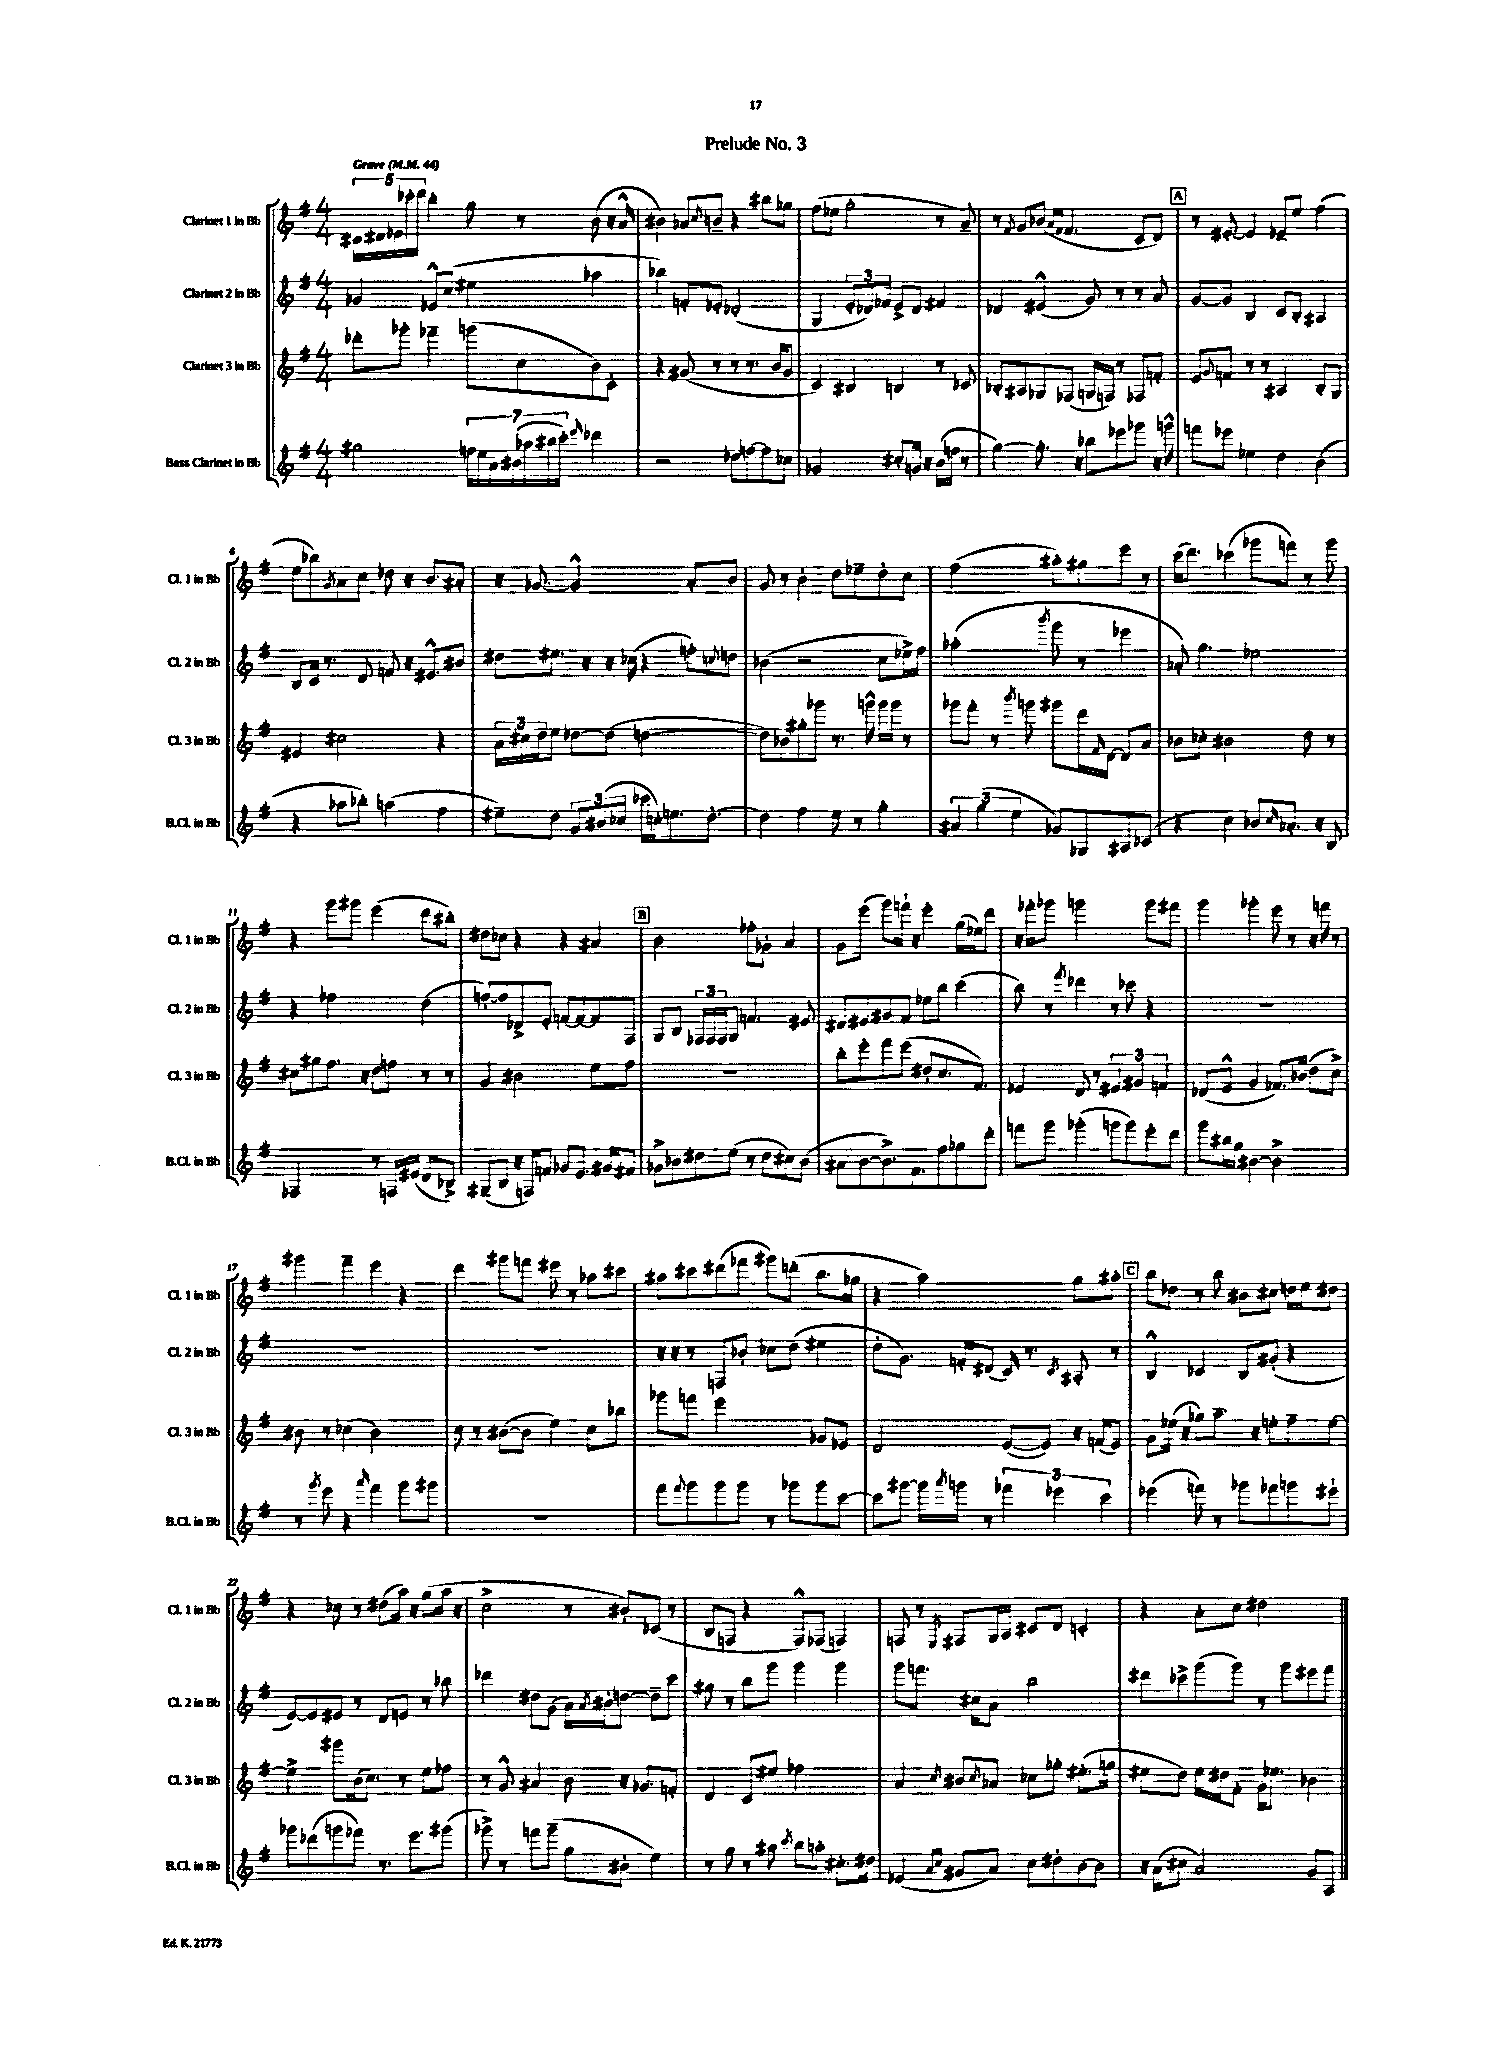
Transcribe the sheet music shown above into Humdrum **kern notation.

**kern	**kern	**kern	**kern
*staff4	*staff3	*staff2	*staff1
*clefG2	*clefG2	*clefG2	*clefG2
*k[f#]	*k[f#]	*k[f#]	*k[f#]
*M4/4	*M4/4	*M4/4	*M4/4
*MM44	*MM44	*MM44	*MM44
2gg#\	8ddd-'\L	4g-/	20c#\LL
.	.	.	20d#\
.	.	.	20e-\
.	8ggg-'\J	.	.
.	.	.	20ccc-'\
.	.	.	20ddd\JJ
.	4fff-~\	8e-^^/L	4bb'\
.	.	(8cc/J	.
28ff\LL	(8ggg\L	4ee#\	8gg\
28ee\	.	.	.
28a\	.	.	.
(28b#\	.	.	.
.	8cc\	.	8r
28aa-\	.	.	.
28bb#\	.	.	.
28ccc'\JJ)	.	.	.
16qqeee/	.	.	.
4ddd-\	8b\)	4aa-\	(8b\
.	8c'\J	.	16r
.	.	.	16a^^/
=	=	=	=
2r	4r	4bb-\)	4b#\)
.	(8g#/	8f'/L	8a-/L
.	.	.	8qcc/
.	8r	8e-'/J	8b~/J
8dd-\L	8r	(2d-'/	4r
[8ff\	8.r	.	.
8ff\]	.	.	8bb#\L
.	16b/LK	.	.
8cc-\J	8g#/J	.	8gg-\J
=	=	=	=
2g-/	4c/)	4G/	(8ff#\L
.	.	.	8ee-\J
.	4B#/	12e'/L	2gg'\
.	.	12d-/)	.
.	.	12f-/J	.
8cc#'/L	4B/	8e^/L	.
16g/Jk	.	8d-/J	.
16r	.	.	.
(16b\LL	8r	4f#/	8r
16ff\JJ	.	.	.
8r	8c-/	.	8a~/)
=	=	=	=
[4gg\)	8B-'/L	4d-/	8r
.	.	.	8qf#/
.	8A#/	.	8g/L
8.gg'\]	8G-/	(4e#^^/	(8b-/J
.	.	.	16qqa/LL
.	.	.	16qqf#/JJ
.	(8F-/J	.	4.f#/
16r	.	.	.
8bb-\L	16G/LL	8g/)	.
.	16F/JJ)	.	.
8eee-\	8r	8r	.
8ggg-\J	8F-/L	8r	8c/L
16r	8f'/J	8a/	8d/J)
16ggg^^\	.	.	.
=	=	=	=
8fff\L	8e/L	[8g/L	8r
.	8qqg/	.	.
8eee-\J	8f/J	8g/]J	[8e#'/
4ee-\	8r	4B/	4e#/]
.	8r	.	.
4dd\	4A#/	8c/L	8e-~/L
.	.	8B'/J	8ee/J
(4b\	8B'/L	4A#/	(4ff#\
.	8G/J	.	.
=	=	=	=
4r	4e#/	8B/L	8ee\L
.	.	16c/Jk	8bb-\)
.	.	8.r	.
.	.	.	8qg/
8aa-\L	2cc#\	.	8a\
8bb-'\J)	.	8d/	8cc\J
(4aa\	.	8f/	8dd-\
.	.	16r	16r
.	.	8.e#^^/L	8.b/L
4ff#\	4r	.	.
.	.	8b#/J	8a#'/J
=	=	=	=
8ee#~\L)	24a\LL	8dd#\L	16r
.	24cc#\	.	.
.	.	.	[8.g-/
.	24dd\J	.	.
8dd\J	8ee\J	8.ee#\J	.
12g/L	[8dd-\L	.	2g-^^/]
.	.	16r	.
(12b#/	.	.	.
.	(8dd-\]J	16r	.
12cc-/J	.	.	.
.	.	(16cc-\	.
16ccc-\LL	[2dd\	4r	.
16cc'\J)	.	.	.
8.ee\	.	.	.
.	.	8ff'\L)	8a'/L
[8.dd'\J	.	.	.
.	.	8qqcc/	.
.	.	8dd\J	8b/J
=	=	=	=
4dd\]	8dd\]L)	(4b-\	8g/
.	8b-\	.	8r
4ff#\	8gg#'\	2r	4b'\
.	8ggg-\J	.	.
8ee\	8.r	.	8dd\L
8r	.	.	8ee-~\
.	16ggg^^\	.	.
4gg'\	16ggg\LL	8cc\L	8dd'\
.	16ggg\JJ	.	.
.	8r	16ee-^\L)	8cc\J
.	.	16ff#\JJ	.
=	=	=	=
6a#/	8ggg-\L	(2aa-'\	(2ff#\
.	8fff#'\J	.	.
(6gg\	.	.	.
.	8r	.	.
6ee\	.	.	.
.	8qbbb/	.	.
.	8ggg\	.	.
.	.	8qbbb/	.
8g-/L)	8ggg#\L	8ggg\	8aa#'\L)
8G-/	16ddd\L	8r	8gg#\
.	16qqf#/	.	.
.	[16d\JJ	.	.
8A#/	8d/]L	4eee-\	8eee\J
(8c-/J	8a/J	.	8r
=	=	=	=
4r	8b-\L	8a-'/)	(16ccc\LK
.	.	.	8.ddd\J)
.	8cc-'\J	4.gg\	.
4cc\)	2b#\	.	(4ccc-\
8b-/L	.	2ee-\	8ggg-\L
16qqcc/	.	.	.
8.a-'/J	.	.	8fff\J)
.	8dd\	.	8r
16r	.	.	.
8B/	8r	.	8ggg-\
=	=	=	=
2F-/	8cc#\L	4r	4r
.	8gg#\	.	.
.	8.ff#\J	2ff-\	8ggg\L
.	.	.	8ggg#\J
.	16r	.	.
8r	8dd\L	.	(4eee\
16F/LL	8ff\J	.	.
(16e#/JJ	.	.	.
8d/L	8r	(4dd\	8ddd\L
8B-^/J)	8r	.	8bb#'\J)
=	=	=	=
(8G#~/L	4g/	[8ff'/L)	8dd#\L
8B/J	.	8ff/]	8cc-\J
16r	2b#\	8d-^/	4r
16F/LK)	.	.	.
8f/J	.	8e'/J	.
8g-/L	.	[8f/L	4r
8.e/J	.	8f/_	.
.	8ee\L	8f/]	4a#/
16g#/LK	.	.	.
8f#/J	8ff#\J	8F#/J	.
=	=	=	=
8g-^\L	1r	8G/L	2b\
8b-\	.	8B/J	.
8dd#\	.	24F-/LL	.
.	.	24F-/	.
.	.	24F-/J	.
(8ee\J	.	8G/J	.
8r	.	4.f/	8ff-'\L
8dd#\L	.	.	8g-'\J
8cc#\)	.	.	4a/
(8b-\J	.	8e#/	.
=	=	=	=
8a#\L	8bb'\L	8d#/L	8g\L
[8b\	8eee'\	8e#/	(8eee\J
8.b^\])	8fff#\	8g#/	8ggg\L)
.	(8eee\J	8f#/J	16fff`\Jk
8.f#\	.	.	16r
.	8dd#'/L	8ee-\L	4eee'\
8ff#\	8.cc/	8bb\J	.
8gg-\	.	(4ccc\	(16gg\LL
.	8.f#/J)	.	16ee-\J)
8ddd'\J	.	.	8ddd\J
=	=	=	=
8fff\L	4e-/	8bb\)	16r
.	.	.	16fff-'\LK
8ggg\J	.	8r	8ggg-\J
.	.	8qfff#/	.
(4ggg-'\	8d/	4ddd-\	2ggg\
.	8r	.	.
8ggg\L	6e#/	8r	.
8ggg\)	.	8ccc-\	.
.	6g#/	.	.
8eee'\	.	4r	8ggg\L
.	6f/	.	.
8ddd\J	.	.	8fff#\J
=	=	=	=
8ggg\L	(8d-/L	1r	4ggg\
16bb#\L	8e^^/J	.	.
16gg\JJ	.	.	.
[4b#\	4g/	.	4ggg-'\
2b#^\]	8.f-/L)	.	8eee\
.	.	.	8r
.	(16b-/Jk	.	.
.	8dd\L	.	16r
.	.	.	16fff\
.	8cc^\J)	.	8r
=	=	=	=
8r	8b#\	1r	4ggg#\
8qggg/	.	.	.
8eee\	8r	.	.
4r	(4cc-\	.	4fff#~\
16qqaaa/	.	.	.
4fff#\	2b#\)	.	4eee\
8ggg\L	.	.	4r
8ggg#\J	.	.	.
=	=	=	=
1r	8cc\	1r	4ddd\
.	8r	.	.
.	([8b#\L	.	8ggg#\L
.	8b#\]J	.	8fff\J
.	4ee\)	.	8eee#\
.	.	.	8r
.	8cc\L	.	8aa-\L
.	8bb-\J	.	8ccc#\J
=	=	=	=
8fff#\L	8ggg-\L	16r	8aa#\L
.	.	16r	.
8qqfff#/	.	.	.
8ggg\	8fff\J	8r	8ccc#\
8ggg\	2eee\	8F/L	(8ddd#\
8ggg\J	.	8b-'/J	8fff-\J
8r	.	8cc-\L	8ggg#\L)
8ggg-\L	.	(8dd\J	(8ddd'\J
8ggg-\	8g-/L	4ee#\	8.bb\L
[8ccc\J	8e-/J	.	.
.	.	.	16gg-\Jk
=	=	=	=
8ccc\]L	2d/	8dd'\L	4r
[8ggg#\J	.	8.g\J)	.
16ggg#\]LL	.	.	2aa\)
8qaaa/	.	.	.
16ggg\JJ	.	16f'/LK	.
8r	.	(8d#/J	.
6fff-\	([8e/L	16c/)	.
.	.	8.r	.
.	8e/]J)	.	.
6eee-\	.	.	.
.	.	8qc/	.
.	16r	8A#'/	8gg\L
.	(16f/LK	.	.
6ccc\	.	.	.
.	8e/J)	8r	8aa#'\J
=	=	=	=
(4eee-\	8g\L	4B^^/	8bb\L
.	(16ee-\Jk	.	8dd-\J
.	16r	.	.
8fff\)	8gg-\L)	4c-/	8r
8r	8.aa~\J	.	8bb\
8ggg-\L	.	8B/L	8b#\L
.	16r	.	.
8fff-\	8ee'\L	(8g#'/J	8cc#\J
8ggg\	8ff#~\	4r	16dd\LL
.	.	.	16ee\J
8eee#`\J	[8ee\J	.	8dd#\J
=	=	=	=
8ggg-\L	4ee^\]	[8e/L)	4r
(8ddd-\	.	8e/]	.
8ggg\	8ggg#\L	8e#/J	8cc-\
8fff-\J)	(16b\k	8r	8r
.	8.cc\J)	.	.
8.r	.	8d/L	(8dd#\L
.	8r	8e/J	16aa\Jk)
8.eee\L	.	.	16r
.	8ee\L	8r	(8gg\L
(8ggg#\J	8ff-\J	8bb-\	16aa\Jk
.	.	.	16r
=	=	=	=
8ggg-^\)	8r	4ddd-\	2cc^\
8r	8g^^/	.	.
8fff\L	4a#/	8dd#\L	.
(8ggg-~\J	.	(8g\J	.
8gg\L	8b\	16a\LL)	8r
.	.	8qa/	.
.	.	16b#'\J	.
8b#'\J	16r	[8dd\J	8b#'/L)
.	8.g-/L	.	.
4ee\)	.	8dd~\]L	(8c-/J
.	8f'/J	8ccc\J	8r
=	=	=	=
8r	4d/	8gg#\	8B/L
8gg\	.	8r	8F/J
8r	8c/L	8bb\L	4r
8aa#\	8ee#/J	8ggg\J	.
8qccc/	.	.	.
8bb\L	2ff-\	4ggg\	8F^^/L)
8aa'\J	.	.	(8F-/J
8.cc#'\L	.	4ggg\	4F/)
16dd#\Jk	.	.	.
=	=	=	=
(4e-/	4a/	8ggg\L	8F/
.	.	8.fff\J	8r
16qqa/LL	.	.	.
16qqcc/JJ	8qcc/	.	8qE/
8g#/L	8b#/L	.	8F#/L
.	.	16cc#\LK	.
.	8qcc/	.	.
8a/J)	8a-/J	8a\J	16G/L
.	.	.	16A/JJ
8cc\L	8cc-\L	2bb\	8c#/L
8dd#'\	8gg-'\J	.	8d/J
[8b\	(8.ee#'\L	.	4c'/
8b\]J	.	.	.
.	16gg\Jk	.	.
=	=	=	=
16r	8ee#\L	8ddd#\L	4r
(16a\LK	.	.	.
8cc#\J	8dd\J)	8ccc-^\	.
2a/)	16ee#\LL	(8ggg\	8a'\L
.	16dd#\J	.	.
.	8f#'\J	8ggg\J)	8cc\J
.	16g\LK	8r	2dd#\
.	8.ee-\J	.	.
.	.	8ggg\L	.
8g/L	4b-\	8eee#\	.
8A/J	.	8fff#\J	.
==	==	==	==
*-	*-	*-	*-
